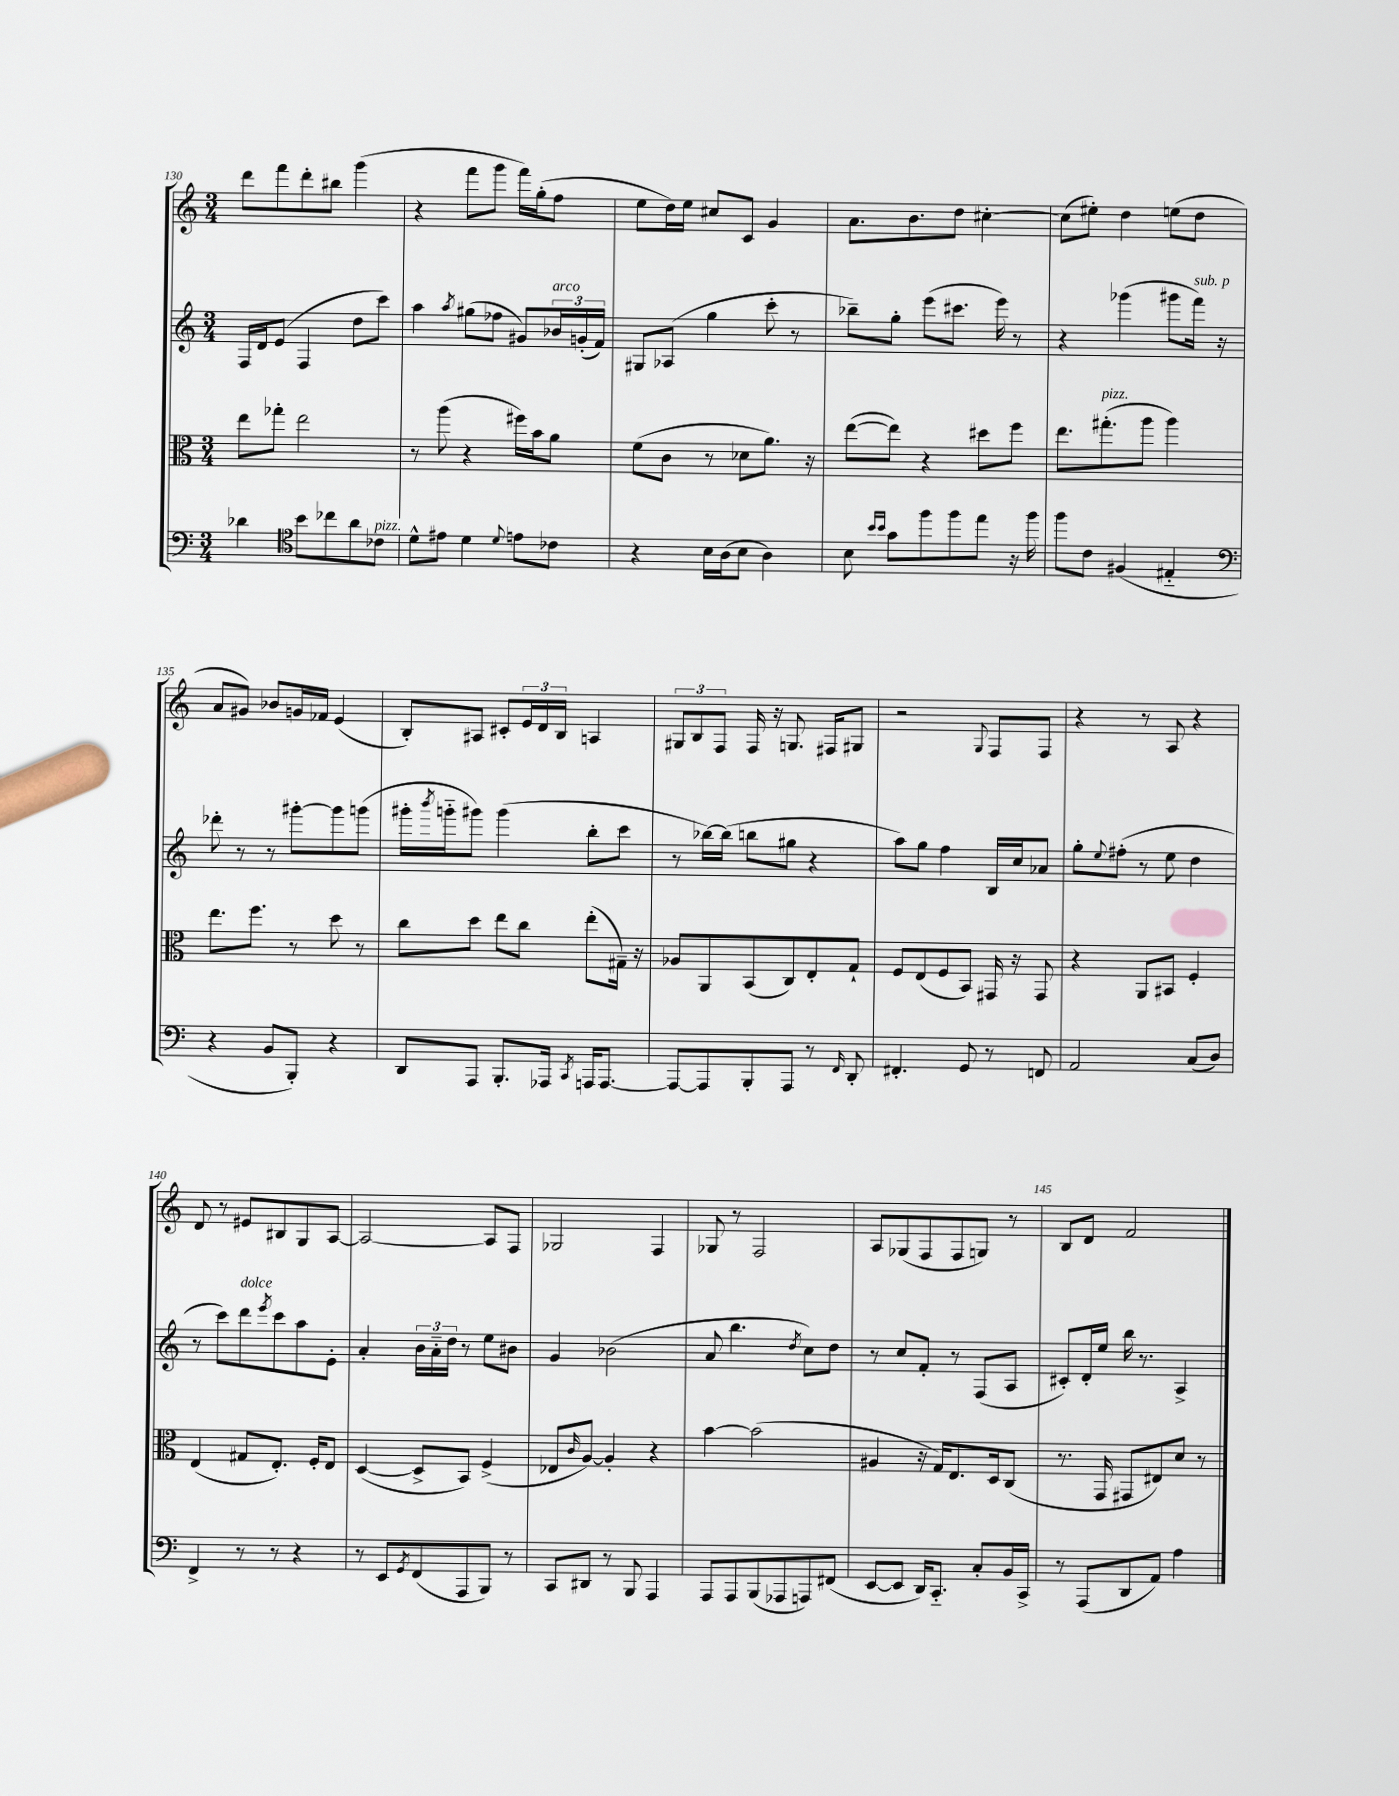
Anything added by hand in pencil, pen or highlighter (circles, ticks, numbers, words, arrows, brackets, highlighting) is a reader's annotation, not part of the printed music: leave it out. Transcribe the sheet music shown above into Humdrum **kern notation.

**kern	**kern	**kern	**kern
*part4	*part3	*part2	*part1
*staff4	*staff3	*staff2	*staff1
*clefF4	*clefC3	*clefG2	*clefG2
*k[]	*k[]	*k[]	*k[]
*M3/4	*M3/4	*M3/4	*M3/4
=130	=130	=130	=130
4d-X\	8ee\L	16F/LL	8ddd\L
.	.	16d/J	.
.	8gg-X'\J	(8e/J	8fff\
*clefC4	*	*	*
8b\L	2ee\	4F/	8ddd'\
8cc-X\	.	.	8bb#X\J
8a\	.	8dd\L	(4ggg\
!LO:TX:a:i:t=pizz.	!	!	!
8c-X\J	.	8ccc\J)	.
=131	=131	=131	=131
8d^^\L	8r	4aa\	4r
8e#X\J	(8aa\	.	.
.	.	8qaa/	.
4d\	4r	(8gg#X\L	8fff\L
.	.	8ff-X\J	8ggg\J
8qqd/	.	.	.
8en\L	16ff#X\LL)	8g#X/L)	16fff\LL)
.	16b\J	.	(16gg'\J
!	!	!LO:TX:a:i:t=arco	!
8c-X\J	8a\J	24b-X/L	8ff\J
.	.	(24gn'/	.
.	.	24f/JJ)	.
=132	=132	=132	=132
4r	(8f\L	8G#X/L	8ee\L
.	8c\J	(8A-X/J	16dd\L)
.	.	.	16ee\JJ
16B\LL	8r	4gg\	8cc#X/L
(16A\J	.	.	.
8B\J	8d-X\L	.	8c/J
4A\)	8.a\J)	8ccc'\	4g/
.	.	8r	.
.	16r	.	.
=133	=133	=133	=133
8B\	([8ee\L	8bb-X~\L)	8.a\L
16qqb/LL	.	.	.
16qqb/JJ	.	.	.
8g\L	8ee\J])	8gg'\J	.
.	.	.	8.b\
8ff\	4r	(8eee\L	.
8ff\	.	8.ccc#X\J	8dd\J
8ee\J	8dd#X\L	.	[4cc#X'\
.	.	16eee\)	.
16r	8ff\J	8r	.
16ff\	.	.	.
=134	=134	=134	=134
8ff\L	8.ee\L	4r	(8cc#\L]
8c\J	.	.	8ee#X'\J)
!	!LO:TX:a:i:t=pizz.	!	!
.	(8.gg#X'\	.	.
(4F#X/	.	(4ggg-X\	4dd\
.	8aa\J	.	.
4E#X/	4aa\)	8ggg#X\L	(8een\L
!	!	!LO:TX:a:i:t=sub. p	!
.	.	16fff\Jk)	8dd\J
.	.	16r	.
!!LO:LB:g=z
=135	=135	=135	=135
*clefF4	*	*	*
4r	8.ee\L	8ddd-X'\	8a/L
.	.	8r	8g#X/J)
.	8.ff\J	.	.
8BB/L	.	8r	8b-X/L
8BBB'/J)	8r	[8ggg#X'\L	16gn/L
.	.	.	16f-X/JJ
4r	8dd\	8ggg#\]	(4e/
.	8r	(8gggn\J	.
=136	=136	=136	=136
8DD/L	8cc\L	16ggg#X'\LL	8B'/L)
.	.	8qbbb/	.
.	.	16gggn\J	.
8AAA/J	8dd\J	8ggg#X\J)	8A#X/J
8.BBB'/L	8ee\L	(4ggg#\	8c#X'/L
.	8cc\J	.	24e/L
.	.	.	24d/
16AAA-X/Jk	.	.	.
.	.	.	24B/JJ
8qCC/	.	.	.
16AAAn/KL	(8ee'\L	8bb'\L	4An/
[8.AAA/J	.	.	.
.	16G#X~\Jk)	8ccc\J	.
.	16r	.	.
=137	=137	=137	=137
8AAA/L_	8A-X/L	8r	12G#X/L
.	.	.	12B/
8AAA/]	8AA/	[16bb-X\LL)	.
.	.	.	12F/J
.	.	(16bb-\JJ]	.
8BBB'/	(8BB/	8bbn\L	16F/
.	.	.	16r
8AAA/J	8C/)	8gg#X\J	8.Gn/
8r	8E'/	4r	.
.	.	.	16F#X/KL
16qqFF/	.	.	.
8DD'/	8G`/J	.	8G#X/J
=138	=138	=138	=138
4.FF#X'/	8F/L	8aa\L)	2r
.	(8E/	8gg\J	.
.	8F/	4ff\	.
8GG/	8BB/J)	.	.
.	.	.	8qqG/
8r	16GG#X/	16B/LL	8F/L
.	16r	16cc/J	.
8FFn/	8GG#/	8a-X/J	8F/J
=139	=139	=139	=139
2AA/	4r	8gg'\L	4r
.	.	8qqee/	.
.	.	(8ff#X'\J	.
.	8AA/L	8r	8r
.	8BB#X/J	8ee\	8A/
(8C/L	4F'/	4dd\	4r
8D/J)	.	.	.
!!LO:LB:g=z
=140	=140	=140	=140
4FF^/	(4E/	8r	8d/
.	.	8ccc\L)	8r
!	!	!LO:TX:a:i:t=dolce	!
8r	8G#X/L	8ddd\	8e#X/L
.	.	8qeee/	.
8r	8.E'/J)	8ccc\	8B#X/
4r	.	8aa\	8G/
.	16F'/KL	.	.
.	8E/J	8e'\J	[8A/J
=141	=141	=141	=141
8r	([4D/	4a'/	2A/_
8EE/L	.	.	.
8qGG/	.	.	.
(8FF/	8D^/L]	24b\LL	.
.	.	24a\	.
.	.	24dd\JJ	.
8AAA/	8BB/J)	8r	.
8BBB/J)	(4F^/	8ee\L	8A/L]
8r	.	8b#X\J	8F/J
=142	=142	=142	=142
8CC/L	8E-X/L	4g/	2G-X/
.	16qqc/	.	.
8DD#X/J	[8A/J)	.	.
8r	4A'/]	(2b-X\	.
8BBB/	.	.	.
4AAA/	4r	.	4F/
=143	=143	=143	=143
8AAA/L	[4b\	8a/	8G-X/
8AAA/	.	4.bb\	8r
(8BBB/	(2b\]	.	2F/
8AAA-X/	.	.	.
.	.	8qdd/	.
8AAAn/)	.	8cc\L)	.
(8FF#X/J	.	8dd\J	.
=144	=144	=144	=144
[8EE/L	4A#X/	8r	8A/L
8EE/J]	.	8cc/L	(8G-X/
16DD/KL)	16r	8f'/J	8F/
8.CC/J	16G/KL)	.	.
.	8.E/	8r	8F/
8C'/L	.	(8F/L	8Gn/J)
.	16D/k	.	.
16BB/L	(8C/J	8A/J	8r
16CC^/JJ	.	.	.
=145	=145	=145	=145
8r	8.r	8c#X'/L)	8B/L
(8AAA/L	.	16d'/L	8d/J
.	16GG/	16ee/JJ	.
8DD/	8GG#X/L	16bb\	2f/
.	.	8.r	.
8AA/J)	8E#X/)	.	.
4A\	8d/J	4A^/	.
.	8r	.	.
==	==	==	==
*-	*-	*-	*-
